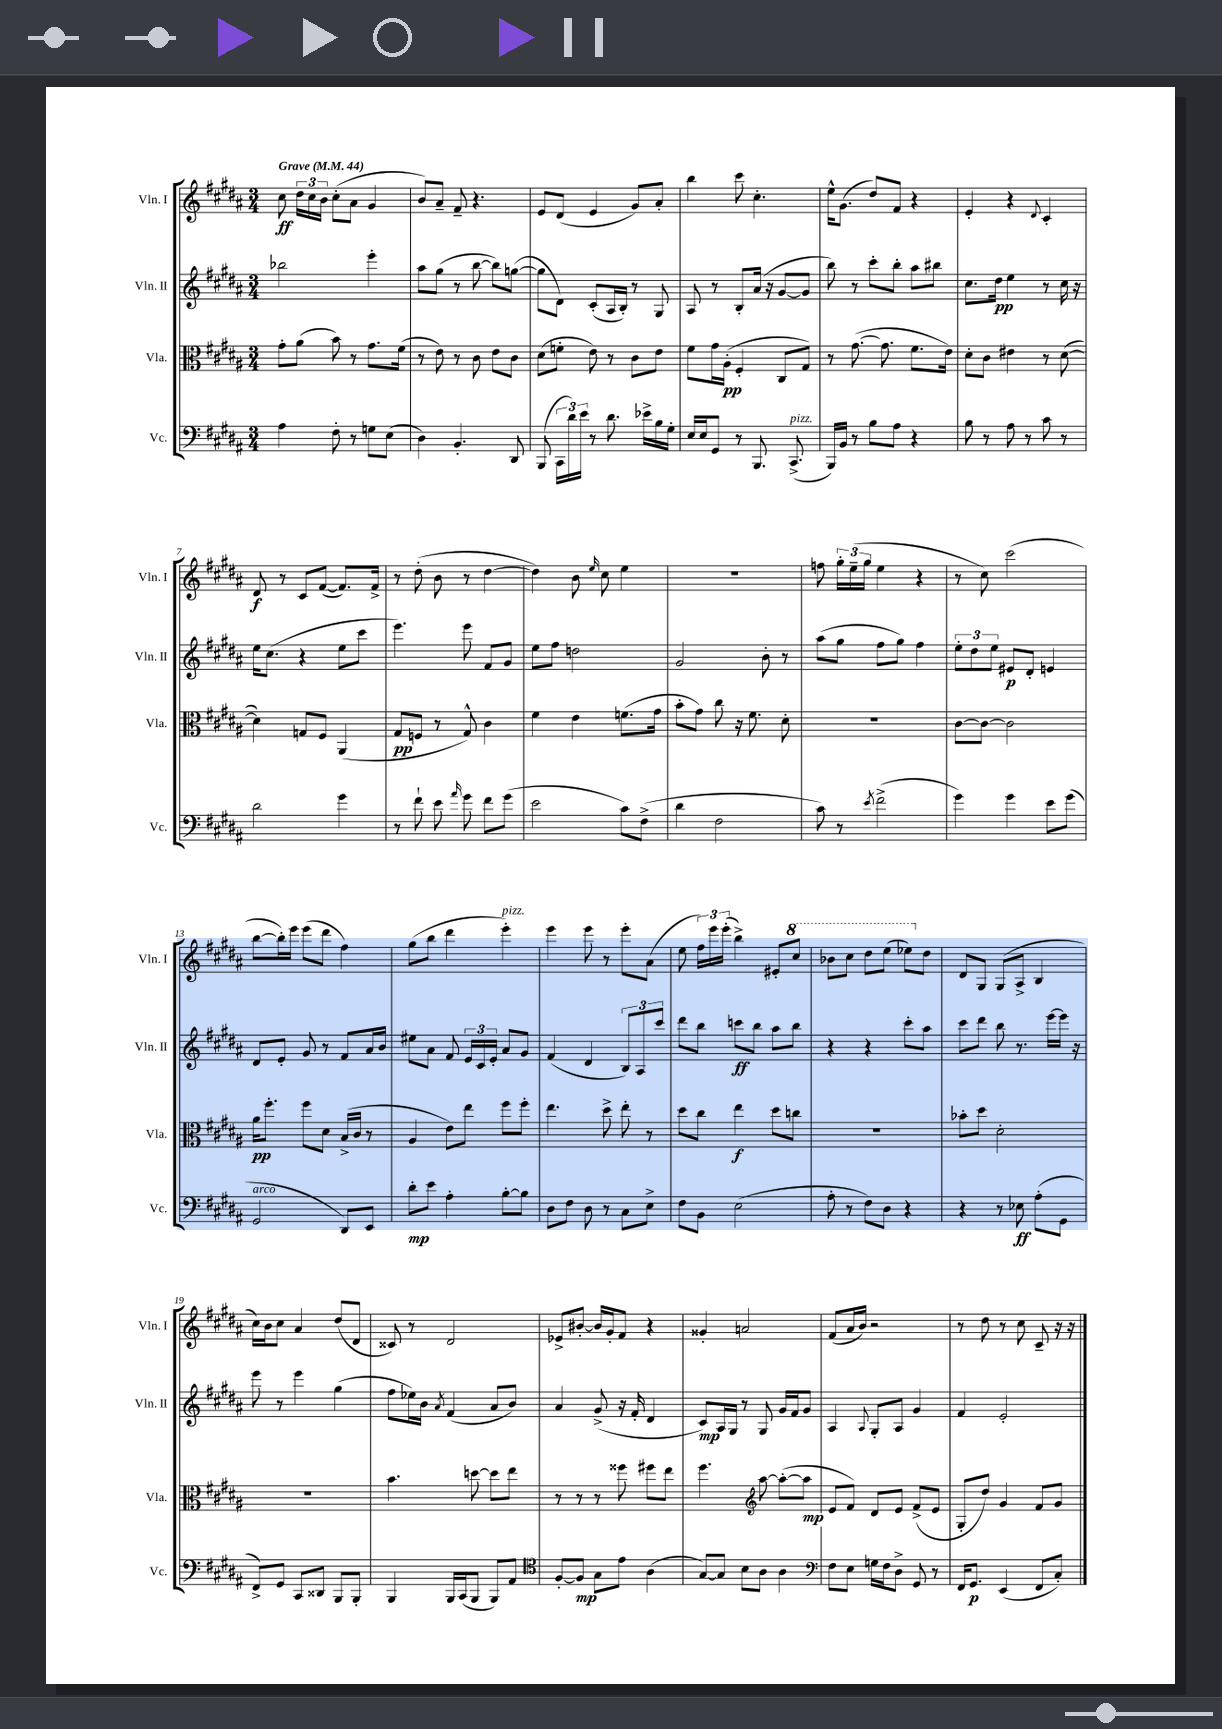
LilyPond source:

<<
\new StaffGroup <<
\new Staff = "s0" \with { instrumentName = "Vln. I" shortInstrumentName = "Vln. I" } {
    \clef treble \key b \major \numericTimeSignature \time 3/4 \tempo "Grave" 4 = 44
    \autoBeamOff cis''8\ff \tuplet 3/2 { dis''16[ cis''16 b'16] } cis''8[-.( ais'8] gis'4 |
    b'8[) ais'8]-- fis'8-- r4. |
    e'8[ dis'8]( e'4 gis'8[) ais'8]-. |
    b''4 cis'''8 cis''4.-. |
    e''16[-^ gis'8.]( dis''8[) fis'8] r4 |
    e'4-. r4 \appoggiatura { dis'8 } cis'4-. |
    dis'8\f r8 cis'8[ fis'8]~( fis'8.[) fis'16]-> |
    r8 dis''8-.( b'8 r8 dis''4~ |
    dis''4) b'8 \grace { e''16 } cis''8 e''4 |
    R2. |
    f''8 \tuplet 3/2 { gis''16[-. e''16--( gis''16] } e''4 r4 |
    r8 cis''8) cis'''2( |
    b''8[~ b''16-.) e'''16] e'''8[( dis'''8] fis''4) |
    gis''8[( b''8] dis'''4 e'''4-.^\markup { \italic "pizz." }) |
    e'''4 e'''8 r8 e'''8[-. ais'8]( |
    e''8 \tuplet 3/2 { fis''16[) e'''16 e'''16]-.( } b''4->) eis'8[-. \ottava #1 cis'''8] |
    bes''8[ cis'''8] dis'''8[ e'''8]( ees'''8[) \ottava #0 dis''8] |
    dis'8[ gis8] gis8[( ais8]-> b4 |
    cis''16[) b'16 cis''8] ais'4 dis''8[( dis'8] |
    cisis'8) r8 dis'2 |
    ees'8[-> bis'8]~-. bis'16[ gis'16-. fis'8] r4 |
    gisis'4-. a'2 |
    fis'8[( ais'16 b'16]) r2 |
    r8 dis''8 r8 cis''8 cis'8-- r16 r16 \bar "|." |
}
\new Staff = "s1" \with { instrumentName = "Vln. II" shortInstrumentName = "Vln. II" } {
    \clef treble \key b \major \numericTimeSignature \time 3/4
    \autoBeamOff bes''2 e'''4-. |
    ais''8[ gis''8]( r8 b''8~ b''8[) g''8]~( |
    g''8[ dis'8]) cis'8[-.( ais16 b16]-.) r8 gis8 |
    ais8 r8 b8[-. ais'16]( r16 gis'8[~ gis'8] |
    b''8) r8 cis'''8[-. b''8]-. ais''8[ bis''8] |
    cis''8.[ dis''16]\pp e''4 r8 cis''16 r16 |
    e''16[ cis''8.]( r4 e''8[ cis'''8] |
    e'''4.) e'''8 fis'8[ gis'8] |
    e''8[ fis''8] d''2 |
    gis'2 b'8-. r8 |
    ais''8[( gis''8] fis''8[ gis''8]) fis''4 |
    \tuplet 3/2 { e''8[-. dis''8 e''8] } eis'8[\p dis'8]-. e'4 |
    dis'8[ e'8]-. gis'8 r8 fis'8[ ais'16 b'16] |
    eis''8[ ais'8] fis'8 \tuplet 3/2 { e'16[ cis'16 e'16]-. } ais'8[ gis'8] |
    fis'4( dis'4 \tuplet 3/2 { b8[) ais8 cis'''8] } |
    dis'''8[ b''8] c'''8[\ff b''8] ais''8[ b''8] |
    r4 r4 cis'''8[-. ais''8] |
    cis'''8[ dis'''8] b''8 r8. e'''16[~ e'''16] r16 |
    e'''8 r8 e'''4 gis''4( |
    fis''8[ ees''16) b'16] \acciaccatura { ais'8 } fis'4( ais'8[ b'8]) |
    ais'4 gis'8->( r16 fis'16-. dis'4 |
    cis'8[\mp) ais16 gis16] r8 gis8 gis'16[ fis'16 gis'8] |
    ais4 \appoggiatura { ais8 } gis8[-. ais8] gis'4 |
    fis'4 e'2-. \bar "|." |
}
\new Staff = "s2" \with { instrumentName = "Vla." shortInstrumentName = "Vla." } {
    \clef alto \key b \major \numericTimeSignature \time 3/4
    \autoBeamOff gis'8[-. ais'8]( b'8) r8 gis'8.[ fis'16]( |
    r8 e'8) r8 cis'8 e'8[ cis'8] |
    dis'8[( f'8]-. e'8) r8 cis'8[ e'8] |
    fis'8[ gis'16 ais16]-.\pp( fis4-. cis8[ gis8]) |
    r8 gis'8.~( gis'8. fis'8.[ e'16]) |
    dis'8[-. cis'8] eis'4 r8 dis'8~( |
    dis'4) g8[ fis8] ais,4( |
    gis8[\pp f8] r8 gis8-^) cis'4 |
    fis'4 e'4 f'8.[( gis'16] |
    b'8[-. gis'8]) cis''8 r16 fis'8. dis'8-. |
    r2. |
    cis'8[~ cis'8]~ cis'2 |
    ais'16[\pp fis''8.]-. fis''8[ dis'8] b16[->( cis'16] r8 |
    ais4 e'8[) e''8] fis''8[ fis''8]-. |
    e''4. dis''8-> e''8-. r8 |
    dis''8[ cis''8] e''4\f dis''8[ c''8] |
    R2. |
    bes'8[-. dis''8] dis'2-. |
    R2. |
    b'4. d''8~ d''8[ e''8] |
    r8 r8 r8 fisis''8 fis''8[ e''8] |
    fis''4. \clef treble ais''8~ ais''8[~-.( ais''8]\mp |
    e'8[ fis'8]) dis'8[ e'8] fis'8[->( e'8] |
    gis8[-. dis''8]) gis'4 fis'8[ gis'8] \bar "|." |
}
\new Staff = "s3" \with { instrumentName = "Vc." shortInstrumentName = "Vc." } {
    \clef bass \key b \major \numericTimeSignature \time 3/4
    \autoBeamOff ais4 fis8-. r8 g8[ e8]( |
    dis4) b,4.-. dis,8 |
    b,,8( \tuplet 3/2 { cis,16[ dis'16) e'16] } r8 dis'8. ees'16[-> b16 gis16]-. |
    e16[ e16 gis,8] r8 b,,8. cis,8.->^\markup { \italic "pizz." }( |
    b,,16[) b,16] r8 b8[ ais8] r4 |
    b8 r8 ais8 r8 cis'8 r8 |
    dis'2 gis'4 |
    r8 fis'8-! e'8 \grace { ais'16 } gis'8 fis'8[ gis'8]( |
    e'2 cis'8[) fis8]->( |
    dis'4 fis2 |
    cis'8) r8 \acciaccatura { e'8 } fis'2->( |
    gis'4) gis'4 e'8[ gis'8]( |
    gis,2^\markup { \italic "arco" } dis,8[) e,8] |
    dis'8[-.\mp e'8] ais4-. b8[~-. b8] |
    dis8[ fis8] dis8 r8 cis8[ e8]-> |
    fis8[ b,8] e2( |
    ais8-. r8 fis8[) dis8] r4 |
    r4 r8 ees8\ff ais8[-.( gis,8] |
    fis,8[->) gis,8] cis,8[ disis,8] b,,8[ b,,8]-. |
    b,,4 b,,16[ cis,16( b,,8] b,,8[) ais,8] |
    \clef tenor fis8[~-. fis8]\mp gis8[ e'8] ais4( |
    gis8[~) gis8] b8[ ais8] ais4 |
    \clef bass fis8[ e8] g16[ fis16 dis8]-> gis,8 r8 |
    fis,16[ gis,8.]\p e,4( fis,8[ cis8]-.) \bar "|." |
}
>>
>>
